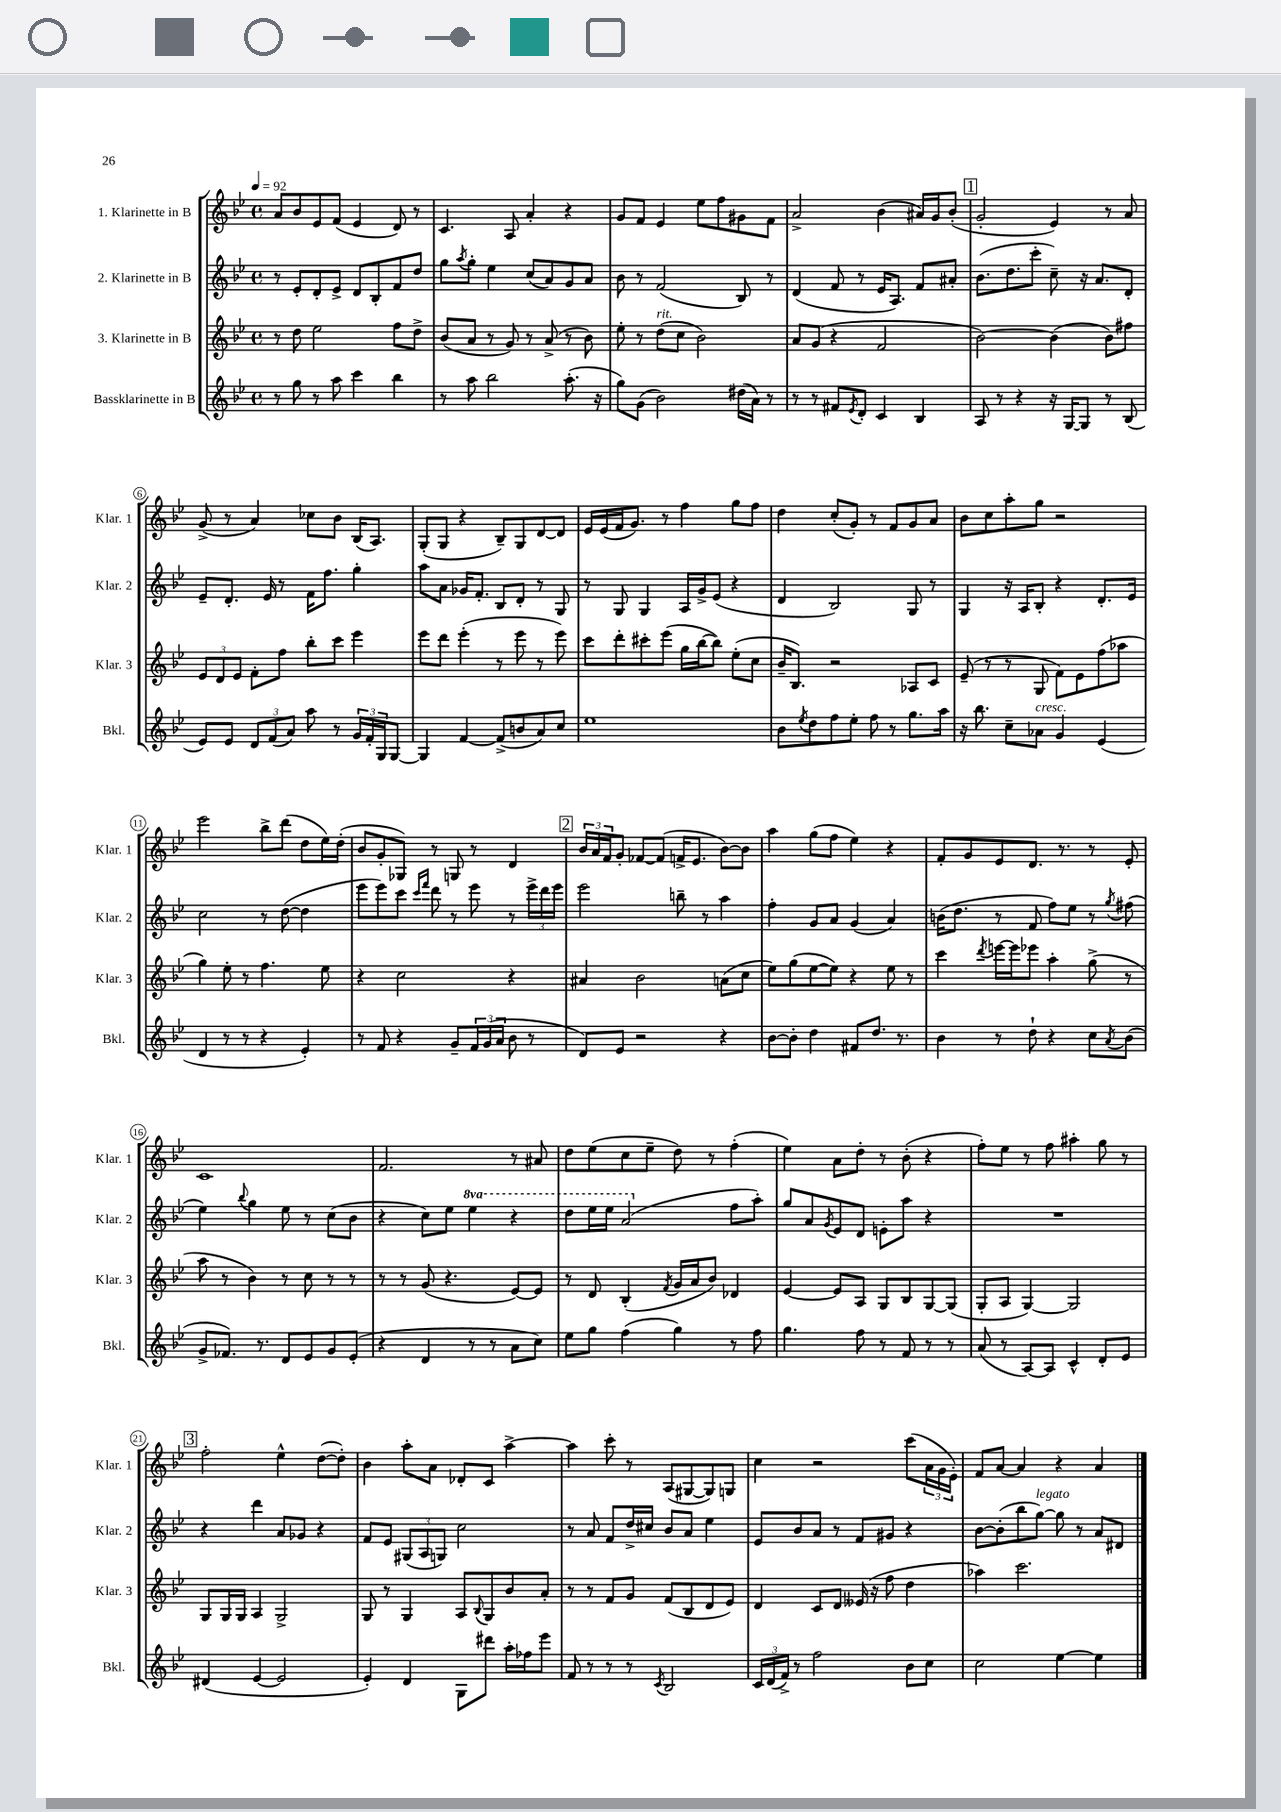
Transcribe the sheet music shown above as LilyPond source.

<<
\new StaffGroup <<
\new Staff = "s0" \with { instrumentName = "1. Klarinette in B" shortInstrumentName = "Klar. 1" } {
    \clef treble \key bes \major \defaultTimeSignature \time 4/4 \tempo 4 = 92
    a'8 bes'8 ees'8 f'8( ees'4 d'8) r8 |
    c'4. a8 a'4-. r4 |
    g'8 f'8 ees'4 ees''8 f''8 gis'8 f'8 |
    a'2-> bes'4( ais'16) g'16 bes'8-.( |
    \mark \markup { \box "1" } g'2-. ees'4) r8 a'8 |
    g'8->( r8 a'4) ces''8 bes'8 bes16( a8.) |
    g8-.( g8 r4 bes8--) g8 d'8~ d'8 |
    ees'16 ees'16( f'16 g'8.) r8 f''4 g''8 f''8 |
    d''4 c''8-.( g'8-.) r8 f'8 g'8 a'8 |
    bes'8 c''8 a''8-. g''8 r2 |
    ees'''2 bes''8-> d'''8( d''8 ees''16) d''16-.( |
    bes'8 g'8-. ges8) r8 g8 r8 d'4 |
    \mark \markup { \box "2" } \tuplet 3/2 { bes'16 a'16 f'16 } g'8-. fes'8~ fes'8( f'16-> ees'8. bes'8~) bes'8 |
    a''4 g''8( f''8 ees''4) r4 |
    f'8-. g'8 ees'8 d'8. r8. r8 ees'8-. |
    c'1 |
    f'2. r8 ais'8 |
    d''8 ees''8( c''8 ees''8-- d''8) r8 f''4-.( |
    ees''4) a'8 d''8-. r8 bes'8-.( r4 |
    f''8-.) ees''8 r8 f''8 ais''4-. g''8 r8 |
    \mark \markup { \box "3" } f''2-. ees''4-^ d''8~( d''8-.) |
    bes'4 a''8-. a'8 des'8-. c'8 a''4~-> |
    a''4 c'''8-. r8 a8( gis8~ gis8) g8 |
    c''4 r2 c'''8( \tuplet 3/2 { a'16 g'16 ees'16-.) } |
    f'8 a'8~ a'4 r4 a'4 \bar "|." |
}
\new Staff = "s1" \with { instrumentName = "2. Klarinette in B" shortInstrumentName = "Klar. 2" } {
    \clef treble \key bes \major \defaultTimeSignature \time 4/4 \set Staff.ottavationMarkups = #ottavation-simple-ordinals
    r8 ees'8-. d'8-. ees'8-> d'8 bes8-. f'8 d''8 |
    g''8 \acciaccatura { a''8 } g''8-. ees''4 c''8( a'8) g'8 a'8 |
    bes'8 r8 f'2( bes8) r8 |
    d'4( f'8 r8 ees'16 a8.) f'8 ais'8-. |
    \mark \markup { \box "1" } bes'8.( d''8. c'''8-. c''8--) r16 a'8. d'8-. |
    ees'8-- d'8.-. ees'16 r8 f'16 f''8. g''4-. |
    a''8 a'8 ges'16 f'8.-. bes8 d'8-. r8 g8 |
    r8 g8 g4 a16 g'16-> ees'8( r4 |
    d'4 bes2) g8 r8 |
    g4 r16 a16 bes8-. r4 d'8.-. ees'16 |
    c''2 r8 d''8~( d''4 |
    ees'''8 ees'''8) c'''8 \grace { c'''16 f'''16 } d'''8 r8 ees'''8 r8 \tuplet 3/2 { ees'''16-> d'''16 ees'''16 } |
    \mark \markup { \box "2" } ees'''2 b''8-- r8 a''4 |
    f''4-. g'8 a'8 g'4( a'4) |
    b'16( d''8. r8 f'8 f''8) ees''8 r8 \acciaccatura { g''8 } fis''8( |
    ees''4) \appoggiatura { bes''8 } g''4 ees''8 r8 c''8( bes'8 |
    r4 c''8) ees''8 \ottava #1 ees'''4 r4 |
    d'''8 ees'''16 ees'''16 a''2( \ottava #0 f''8 a''8-.) |
    g''8 a'8 \acciaccatura { g'8 } ees'8 d'8 e'8-. a''8 r4 |
    R1 |
    \mark \markup { \box "3" } r4 d'''4 a'8 ges'8 r4 |
    f'8 ees'8 \tuplet 3/2 { gis8( a8 g8) } c''2 |
    r8 a'8 f'8 d''16-> cis''16 bes'8 a'8 ees''4 |
    ees'8 bes'8 a'8 r8 f'8 gis'8 r4 |
    bes'8~ bes'8-.( bes''8 g''8~^\markup { \italic "legato" }) g''8 r8 a'8 dis'8 \bar "|." |
}
\new Staff = "s2" \with { instrumentName = "3. Klarinette in B" shortInstrumentName = "Klar. 3" } {
    \clef treble \key bes \major \defaultTimeSignature \time 4/4
    r8 d''8 ees''2 f''8 d''8-> |
    bes'8( a'8 r8 g'8) r8 a'8->( r8 bes'8) |
    ees''8-. r8 d''8^\markup { \italic "rit." }( c''8 bes'2) |
    a'8 g'8( r4 f'2 |
    \mark \markup { \box "1" } bes'2~) bes'4( bes'8) fis''8 |
    \tuplet 3/2 { ees'8 d'8 ees'8 } f'8-. f''8 bes''8-. c'''8 ees'''4 |
    ees'''8 d'''8 ees'''4-.( r8 ees'''8 r8 ees'''8) |
    c'''8 d'''8-. cis'''8-. ees'''8( g''16 bes''16~ bes''8) ees''8-.( c''8 |
    bes'16-- bes8.) r2 aes8 c'8 |
    ees'8--( r8 r8 g8 f'8) ees'8 f''8( aes''8 |
    g''4) ees''8-. r8 f''4. ees''8 |
    r4 c''2 r4 |
    \mark \markup { \box "2" } ais'4 bes'2 a'8( c''8 |
    ees''8) g''8( ees''8~ ees''8) r4 ees''8 r8 |
    c'''4 \acciaccatura { d'''8 } e'''16~ e'''16 ees'''8 a''4-. g''8->( r8 |
    a''8 r8 bes'4) r8 c''8 r8 r8 |
    r8 r8 g'8( r4. ees'8~) ees'8 |
    r8 d'8 bes4-.( \acciaccatura { f'8 } g'16 a'16 bes'8) des'4 |
    ees'4~ ees'8 a8 g8 bes8 g8~ g8( |
    g8-. a8 g4~) g2 |
    \mark \markup { \box "3" } g8 g16 g16 a4 g2-> |
    g8 r8 g4 a8 \appoggiatura { bes8 } g8 bes'8 a'8-. |
    r8 r8 f'8 g'8 f'8( bes8 d'8 ees'8) |
    d'4 c'8 d'8 eeses'16( r16 f''8 d''4 |
    aes''4) c'''2. \bar "|." |
}
\new Staff = "s3" \with { instrumentName = "Bassklarinette in B" shortInstrumentName = "Bkl." } {
    \clef treble \key bes \major \defaultTimeSignature \time 4/4
    r8 g''8 r8 a''8 c'''4 bes''4 |
    r8 a''8 bes''2 a''8.-.( r16 |
    g''8) g'8( bes'2) dis''16( a'16) r8 |
    r8 r8 fis'8 \acciaccatura { ees'8 } d'8-. c'4 bes4 |
    \mark \markup { \box "1" } a8 r8 r4 r16 g16~ g8 r8 bes8( |
    ees'8) ees'8 \tuplet 3/2 { d'8 f'8( a'8) } a''8 r8 \tuplet 3/2 { g'16 f'16-. g16 } g8~ |
    g4 f'4~ f'8->( b'8 a'8) c''8 |
    ees''1 |
    bes'8 \acciaccatura { ees''8 } d''8 f''8 ees''8-. f''8 r8 g''8. a''16 |
    r16 bes''8. c''8-- aes'8^\markup { \italic "cresc." } g'4 ees'4( |
    d'4 r8 r8 r4 ees'4-.) |
    r8 f'8 r4 g'8-- \tuplet 3/2 { f'16 g'16( a'16 } bes'8 r8 |
    \mark \markup { \box "2" } d'8) ees'8 r2 r4 |
    bes'8~ bes'8-. d''4 fis'8 d''8. r8. |
    bes'4 r8 d''8-! r4 c''8 \acciaccatura { a'8 } bes'8( |
    g'8-> fes'8.) r8. d'8 ees'8 g'8 ees'8-.( |
    r4 d'4 r8 r8 a'8 c''8) |
    ees''8 g''8 f''4( g''4) r8 f''8 |
    g''4. f''8 r8 f'8 r8 r8 |
    a'8( r8 a8~) a8 c'4-^ d'8-. ees'8 |
    \mark \markup { \box "3" } dis'4( ees'4~ ees'2 |
    ees'4-.) d'4 g8 dis'''8 a''16-. fes''16 ees'''8 |
    f'8 r8 r8 r8 \acciaccatura { c'8 } bes2 |
    \tuplet 3/2 { c'16 d'16( f'16->) } r8 f''2 bes'8 c''8 |
    c''2 ees''4~ ees''4 \bar "|." |
}
>>
>>
\layout { \context { \Score \override BarNumber.stencil = #(make-stencil-circler 0.1 0.3 ly:text-interface::print) } }
